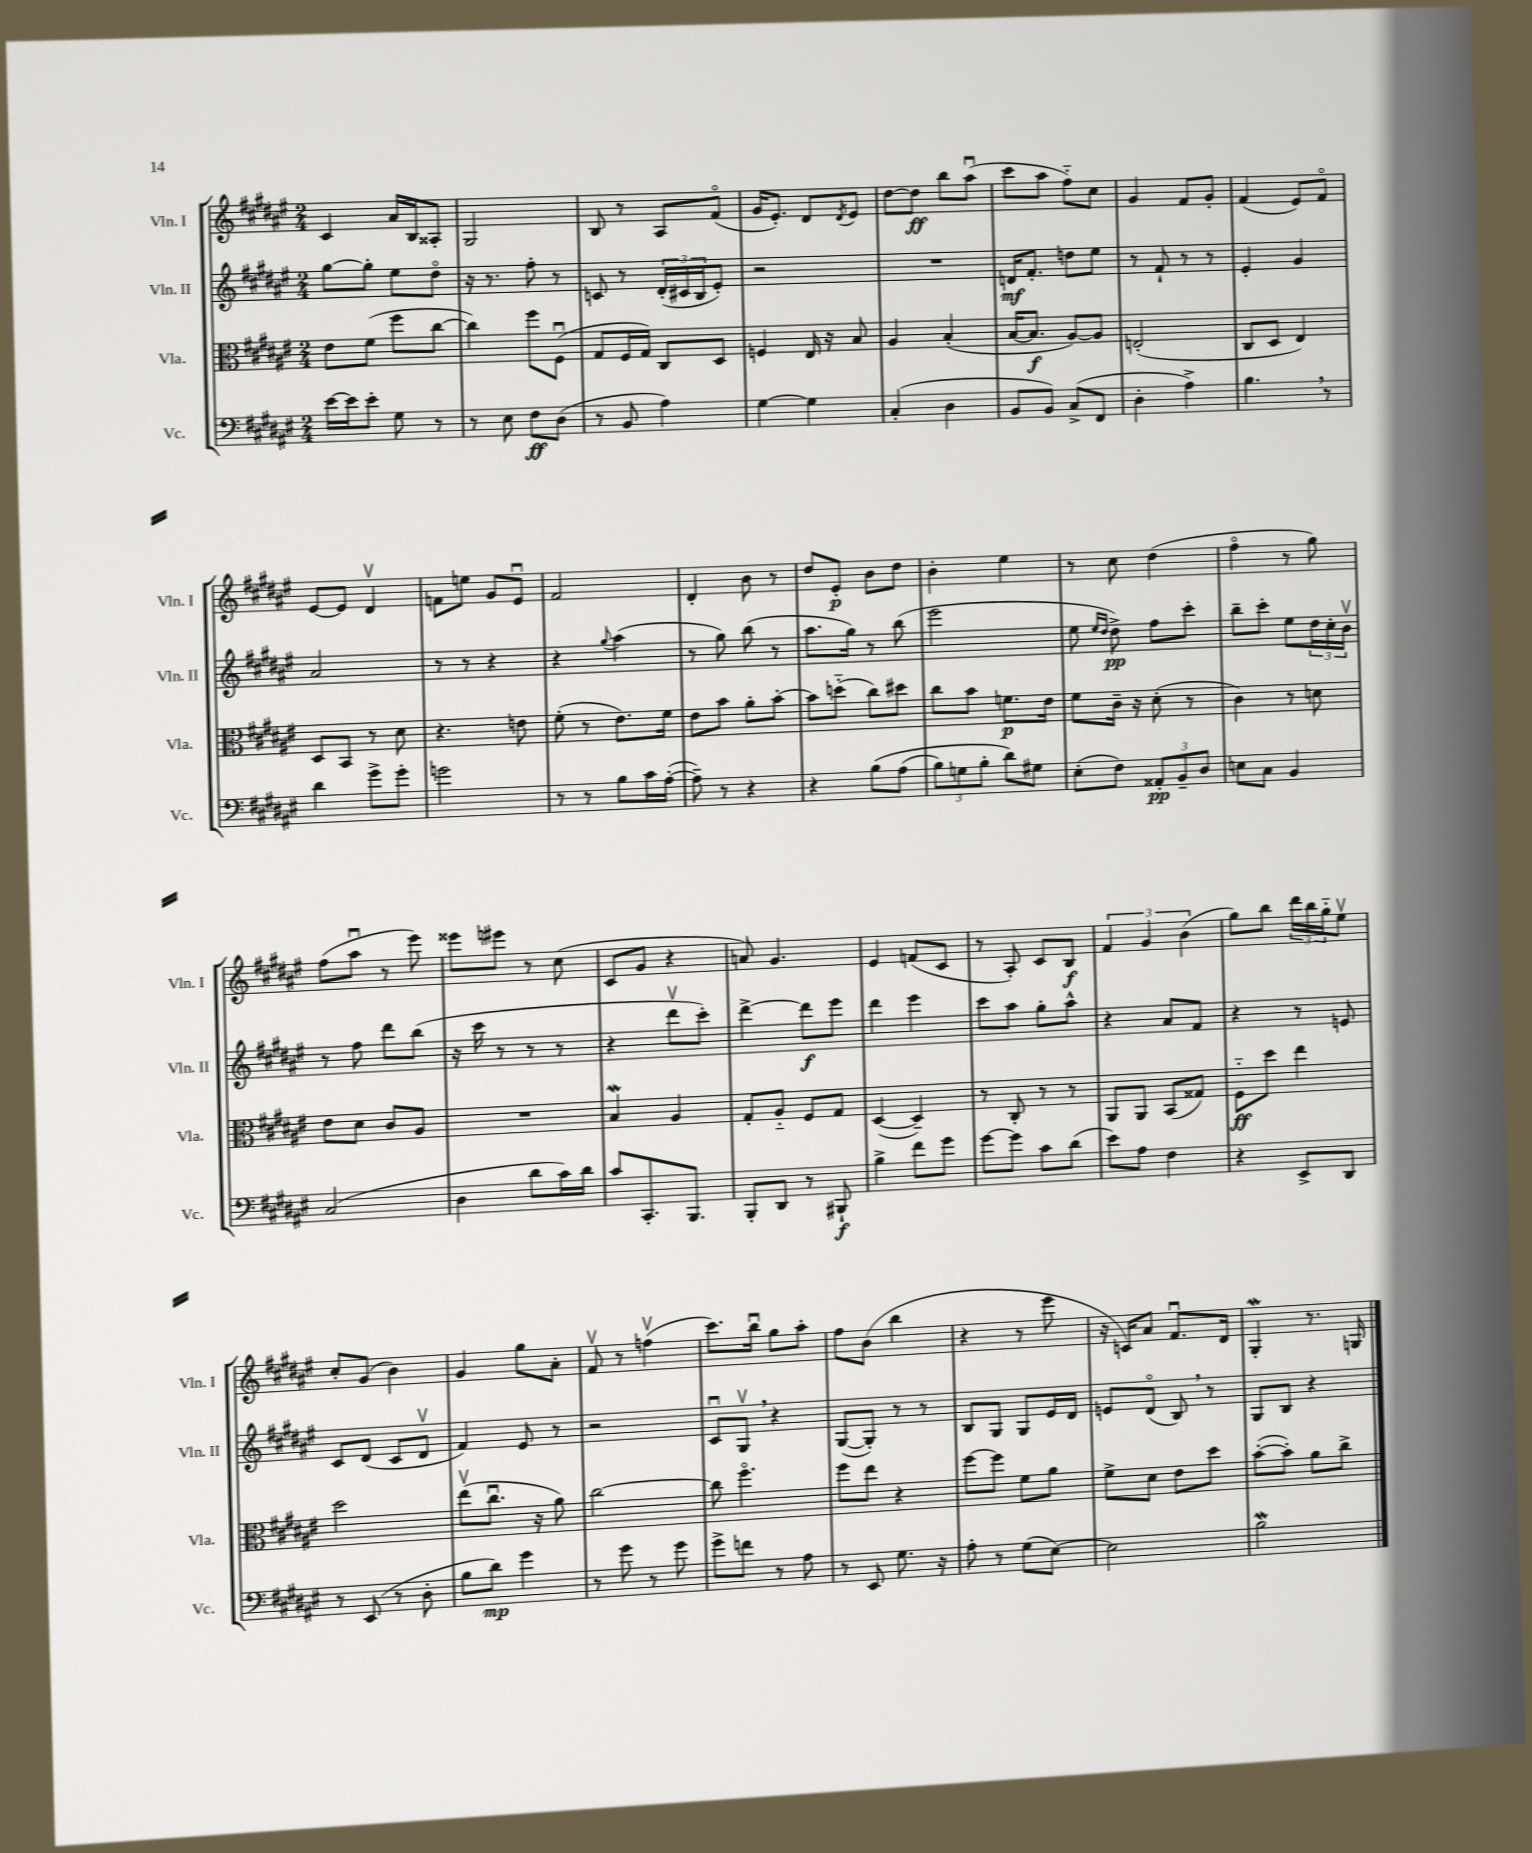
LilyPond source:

<<
\new StaffGroup <<
\new Staff = "s0" \with { instrumentName = "Vln. I" shortInstrumentName = "Vln. I" } {
    \clef treble \key fis \major \numericTimeSignature \time 2/4
    cis'4 ais'16 b16 aisis8-. |
    gis2 |
    b8 r8 ais8 fis'8\flageolet( |
    gis'16 eis'8.-.) dis'8 \acciaccatura { dis'8 } eis'8 |
    dis''8~ dis''8\ff b''8 ais''8\downbow( |
    cis'''8 ais''8 fis''8-_) cis''8 |
    gis'4 fis'8 gis'8-. |
    fis'4( eis'8) fis'8\flageolet |
    eis'8~ eis'8 dis'4\upbow |
    f'8 e''8 gis'8 eis'8\downbow |
    fis'2 |
    dis'4-. b'8 r8 |
    dis''8 eis'8-.\p b'8 dis''8 |
    b'4-. eis''4 |
    r8 cis''8 dis''4( |
    fis''4\flageolet r8 gis''8) |
    fis''8( ais''8\downbow r8 eis'''8) |
    eisis'''8 eis'''8 r8 cis''8( |
    cis'8 gis'8 r4 |
    a'8) gis'4. |
    eis'4 f'8( cis'8 |
    r8 ais8-.) cis'8 b8\f |
    \tuplet 3/2 { fis'4 gis'4 b'4( } |
    gis''8) b''8 \tuplet 3/2 { dis'''16 b''16 gis''16-_ } eis''8\upbow |
    cis''8-. gis'8( b'4) |
    gis'4 gis''8 ais'8-. |
    fis'8\upbow r8 f''4\upbow( |
    cis'''8.) b''16\downbow gis''8 ais''8-. |
    fis''8 b'8( b''4 |
    r4 r8 eis'''8 |
    r16 c'16) ais'8 fis'8.\downbow dis'16 |
    gis4-.\mordent r8. g16 \bar "|." |
}
\new Staff = "s1" \with { instrumentName = "Vln. II" shortInstrumentName = "Vln. II" } {
    \clef treble \key fis \major \numericTimeSignature \time 2/4
    gis''8~ gis''8-. eis''8 dis''8\flageolet |
    r16 r8. fis''8-. r8 |
    c'8 r8 \tuplet 3/2 { dis'16-.( cis'16 b16 } eis'8-.) |
    r2 |
    R2 |
    d'16\mf fis'8.-. d''8 eis''8 |
    r8 fis'8-! r8 r8 |
    eis'4-. gis'4 |
    ais'2 |
    r8 r8 r4 |
    r4 \appoggiatura { gis''8 } ais''4( |
    r8 gis''8) b''8( r8 |
    ais''8. gis''16) r8 b''8( |
    eis'''2 |
    eis''8 \grace { eis''16 dis''16 } dis''8->\pp) fis''8 cis'''8-. |
    b''8-- cis'''8-. eis''8 \tuplet 3/2 { dis''16 cis''16-. b'16\upbow } |
    r8 fis''8 dis'''8 b''8( |
    r16 cis'''16 r8 r8 r8 |
    r4 dis'''8\upbow cis'''8-.) |
    dis'''4~-> dis'''8\f eis'''8 |
    dis'''4 eis'''4 |
    cis'''8 ais''8 gis''8-. ais''8-^ |
    r4 ais'8 fis'8 |
    r4 r8 e'8 |
    cis'8 dis'8( cis'8 dis'8\upbow |
    fis'4) eis'8 r8 |
    r2 |
    cis'8\downbow gis8\upbow \breathe r4 |
    gis8~( gis8-.) r8 r8 |
    b8 gis8 gis8 eis'16 dis'16 |
    e'8 dis'8\flageolet( b8) \breathe r8 |
    gis8 b8 r4 \bar "|." |
}
\new Staff = "s2" \with { instrumentName = "Vla." shortInstrumentName = "Vla." } {
    \clef alto \key fis \major \numericTimeSignature \time 2/4
    eis'8 fis'8( fis''8 cis''8~ |
    cis''4) fis''8 fis8\downbow( |
    gis8 fis16 gis16) cis8 dis8 |
    f4 eis16 r16 b8 |
    ais4 b4-.( |
    b16~ b8.\f ais8~) ais8 |
    e2-.( |
    cis8 dis8 eis4) |
    dis8 b,8 r8 dis'8 |
    r4. e'8 |
    fis'8-.( r8 eis'8.) fis'16 |
    eis'8 b'8 ais'8-. b'8~-. |
    b'8 d''8-_( cis''8) dis''8 |
    cis''8 b'8 f'8.\p eis'16 |
    fis'8 cis'16-- r16 dis'8-.( r8 |
    cis'4) r8 d'8 |
    eis'8 dis'8 cis'8 ais8 |
    R2 |
    b4\mordent ais4 |
    gis8-. ais8-_ fis8 gis8 |
    dis4~( dis4--) |
    r8 cis8-. r8 r8 |
    ais,8 ais,8 b,8( gisis8) |
    fis8-_\ff dis''8 eis''4 |
    dis''2 |
    eis''8\upbow( cis''8.\downbow r16 ais'8) |
    cis''2~ |
    cis''8 fis''4.\flageolet |
    fis''8 eis''8 r4 |
    fis''8~ fis''8 fis'8 ais'8 |
    fis'8-> dis'8 eis'8 dis''8 |
    b'8~-.( b'8-.) ais'8 cis''8-> \bar "|." |
}
\new Staff = "s3" \with { instrumentName = "Vc." shortInstrumentName = "Vc." } {
    \clef bass \key fis \major \numericTimeSignature \time 2/4
    eis'16~ eis'16 eis'8-. gis8 r8 |
    r8 eis8 fis8\ff dis8( |
    r8 b,8 ais4) |
    gis4~ gis4 |
    cis4-.( dis4 |
    b,8 b,8) cis8->( fis,8 |
    dis4-. ais4->) |
    b4. \breathe r8 |
    dis'4 gis'8-> gis'8-. |
    g'2 |
    r8 r8 b8 cis'16 ais16~-.( |
    ais8--) r8 r4 |
    r4 b8\( ais8( |
    \tuplet 3/2 { b8) g8 b8-. } dis'8\) gis8 |
    eis8-.( fis8) \tuplet 3/2 { aisis,8-.\pp b,8-- dis8 } |
    e8 cis8 b,4 |
    cis2( |
    dis4 dis'8 cis'16) dis'16 |
    cis'8 cis,8.-. b,,8. |
    b,,8-. dis,8 r8 bis,,8-!\f |
    b4-> fis'8 gis'8 |
    gis'8~ gis'8 cis'8 dis'8( |
    eis'8) ais8 fis4 |
    r4 eis,8-> dis,8 |
    r8 eis,8( r8 dis8-. |
    b8 dis'8\mp) gis'4 |
    r8 gis'8 r8 gis'8 |
    gis'8-> f'8 r8 ais8 |
    r8 eis,8 gis8. r16 |
    ais8-. r8 gis8( eis8~) |
    eis2 |
    b2\mordent \bar "|." |
}
>>
>>
\layout { \context { \Score \remove "Bar_number_engraver" } }
